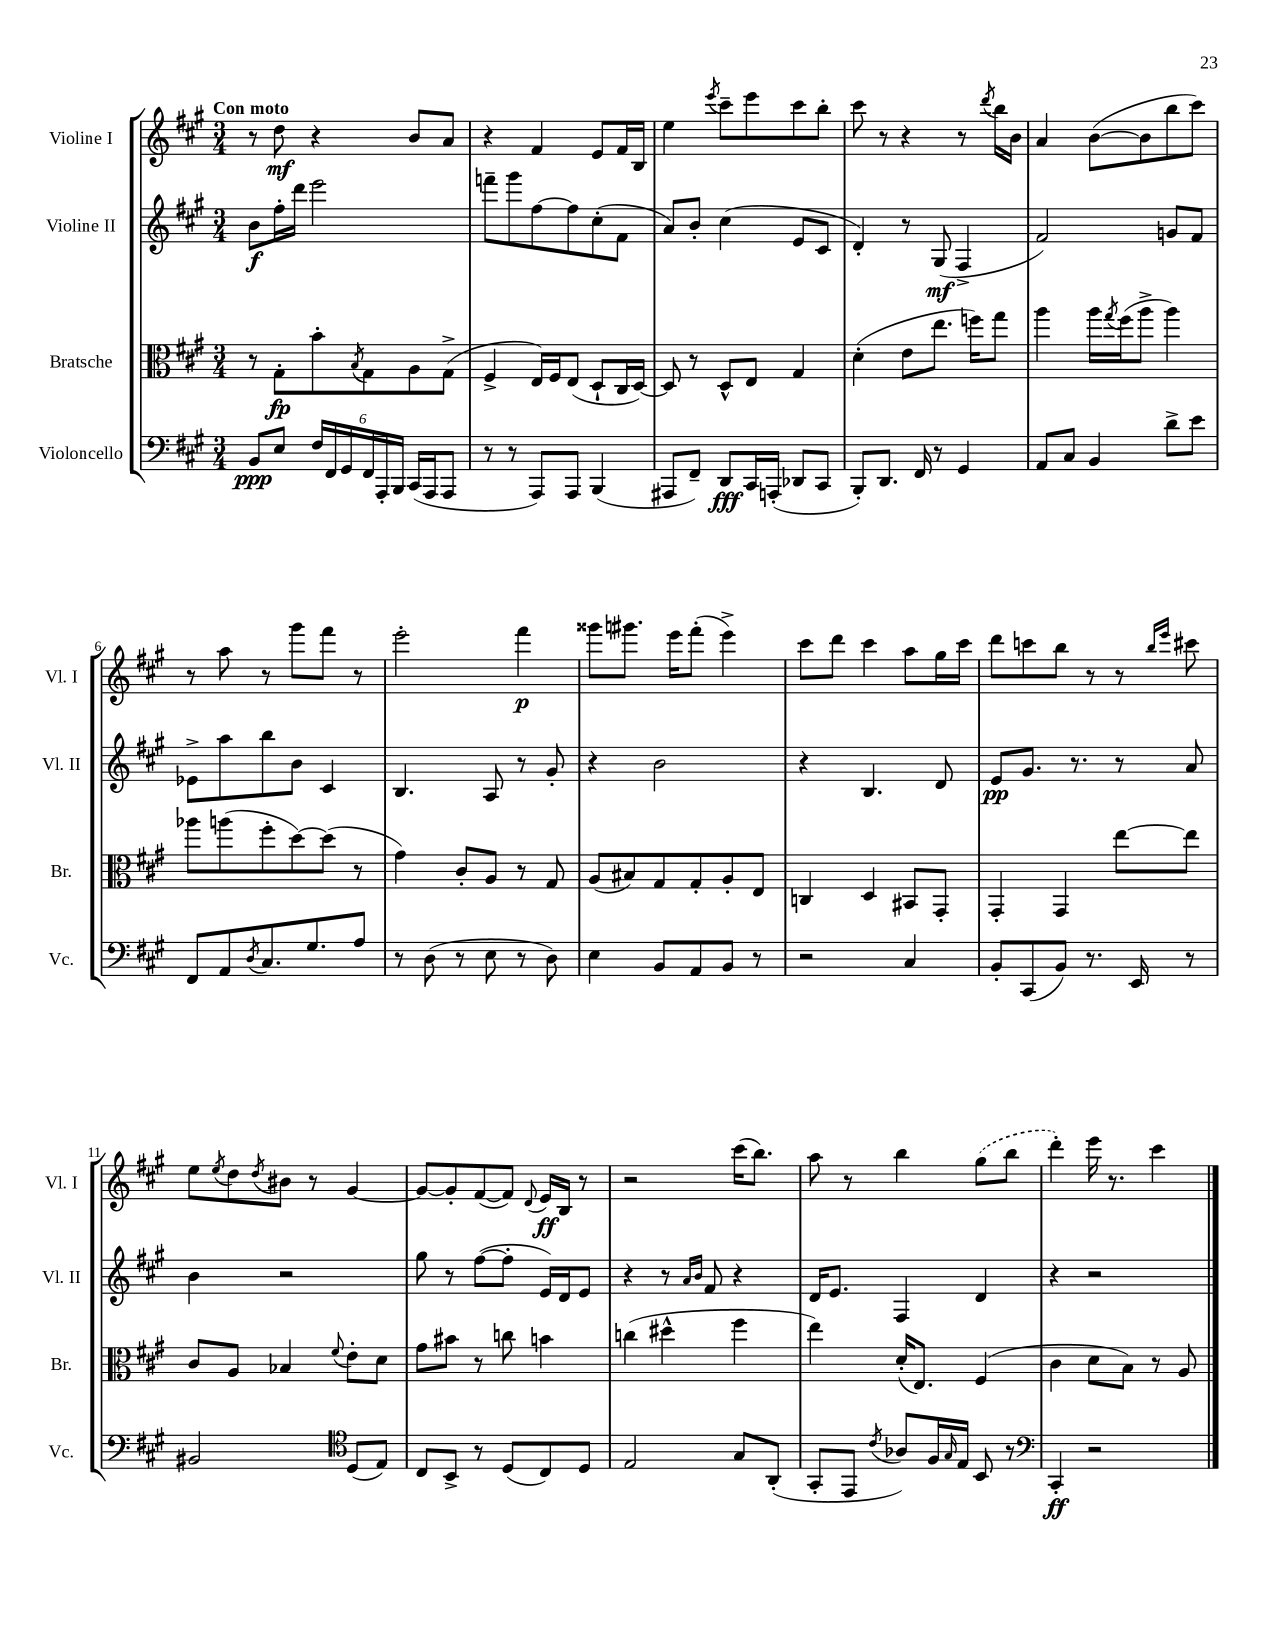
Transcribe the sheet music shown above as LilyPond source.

<<
\new StaffGroup <<
\new Staff = "s0" \with { instrumentName = "Violine I" shortInstrumentName = "Vl. I" } {
    \clef treble \key a \major \numericTimeSignature \time 3/4 \tempo "Con moto"
    r8 d''8\mf r4 b'8 a'8 |
    r4 fis'4 e'8 fis'16 b16 |
    e''4 \acciaccatura { e'''8 } cis'''8-- e'''8 cis'''8 b''8-. |
    cis'''8 r8 r4 r8 \acciaccatura { d'''8 } b''16 b'16 |
    a'4 b'8~( b'8 b''8 cis'''8) |
    r8 a''8 r8 gis'''8 fis'''8 r8 |
    e'''2-. fis'''4\p |
    gisis'''8 gis'''8. e'''16 fis'''8-.( e'''4->) |
    cis'''8 d'''8 cis'''4 a''8 gis''16 cis'''16 |
    d'''8 c'''8 b''8 r8 r8 \grace { b''16 e'''16 } cis'''8 |
    e''8 \acciaccatura { e''8 } d''8 \acciaccatura { d''8 } bis'8 r8 gis'4~ |
    gis'8~ gis'8-. fis'8~( fis'8) \appoggiatura { d'8 } e'16\ff b16 r8 |
    r2 cis'''16( b''8.) |
    a''8 r8 b''4 \once \slurDashed gis''8( b''8 |
    d'''4-.) e'''16 r8. cis'''4 \bar "|." |
}
\new Staff = "s1" \with { instrumentName = "Violine II" shortInstrumentName = "Vl. II" } {
    \clef treble \key a \major \numericTimeSignature \time 3/4
    b'8\f fis''16-. d'''16 e'''2 |
    f'''8-- gis'''8 fis''8~ fis''8 cis''8-.( fis'8 |
    a'8) b'8-. cis''4( e'8 cis'8 |
    d'4-.) r8 gis8\mf( fis4-> |
    fis'2) g'8 fis'8 |
    ees'8-> a''8 b''8 b'8 cis'4 |
    b4. a8 r8 gis'8-. |
    r4 b'2 |
    r4 b4. d'8 |
    e'8\pp gis'8. r8. r8 a'8 |
    b'4 r2 |
    gis''8 r8 fis''8~( fis''8-. e'16) d'16 e'8 |
    r4 r8 \grace { a'16 b'16 } fis'8 r4 |
    d'16 e'8. fis4 d'4 |
    r4 r2 \bar "|." |
}
\new Staff = "s2" \with { instrumentName = "Bratsche" shortInstrumentName = "Br." } {
    \clef alto \key a \major \numericTimeSignature \time 3/4
    r8 gis8-.\fp b'8-. \acciaccatura { b8 } gis8 a8 gis8->( |
    fis4-> e16) fis16 e8( d8-! cis16 d16~) |
    d8 r8 d8-^ e8 gis4 |
    d'4-.( e'8 e''8. f''16) gis''8 |
    a''4 a''16 \acciaccatura { gis''8 } fis''16( a''8-> a''4) |
    aes''8 a''8( fis''8-. d''8~) d''8( r8 |
    gis'4) cis'8-. a8 r8 gis8 |
    a8( bis8) gis8 gis8-. a8-. e8 |
    c4 d4 bis,8 gis,8-. |
    gis,4-. gis,4 e''8~ e''8 |
    cis'8 a8 bes4 \appoggiatura { fis'8 } e'8-. d'8 |
    gis'8 bis'8 r8 c''8 b'4 |
    c''4( dis''4-^ fis''4 |
    e''4) d'16-.( e8.) fis4( |
    cis'4 d'8 b8) r8 a8 \bar "|." |
}
\new Staff = "s3" \with { instrumentName = "Violoncello" shortInstrumentName = "Vc." } {
    \clef bass \key a \major \numericTimeSignature \time 3/4
    b,8\ppp e8 \tuplet 6/4 { fis16 fis,16 gis,16 fis,16 a,,16-. b,,16 } cis,16( a,,16 a,,8 |
    r8 r8 a,,8) a,,8 b,,4( |
    ais,,8 fis,8--) d,8\fff cis,16 a,,16-.( des,8 cis,8 |
    b,,8-.) d,8. fis,16 r8 gis,4 |
    a,8 cis8 b,4 d'8-> e'8 |
    fis,8 a,8 \acciaccatura { d8 } cis8. gis8. a8 |
    r8 d8( r8 e8 r8 d8) |
    e4 b,8 a,8 b,8 r8 |
    r2 cis4 |
    b,8-. cis,8( b,8) r8. e,16 r8 |
    bis,2 \clef tenor d8( e8) |
    cis8 b,8-> r8 d8( cis8) d8 |
    e2 gis8 a,8-.( |
    gis,8-. e,8 \acciaccatura { cis'8 } aes8) fis16 \grace { gis16 } e16 b,8 r8 |
    \clef bass cis,4-.\ff r2 \bar "|." |
}
>>
>>
